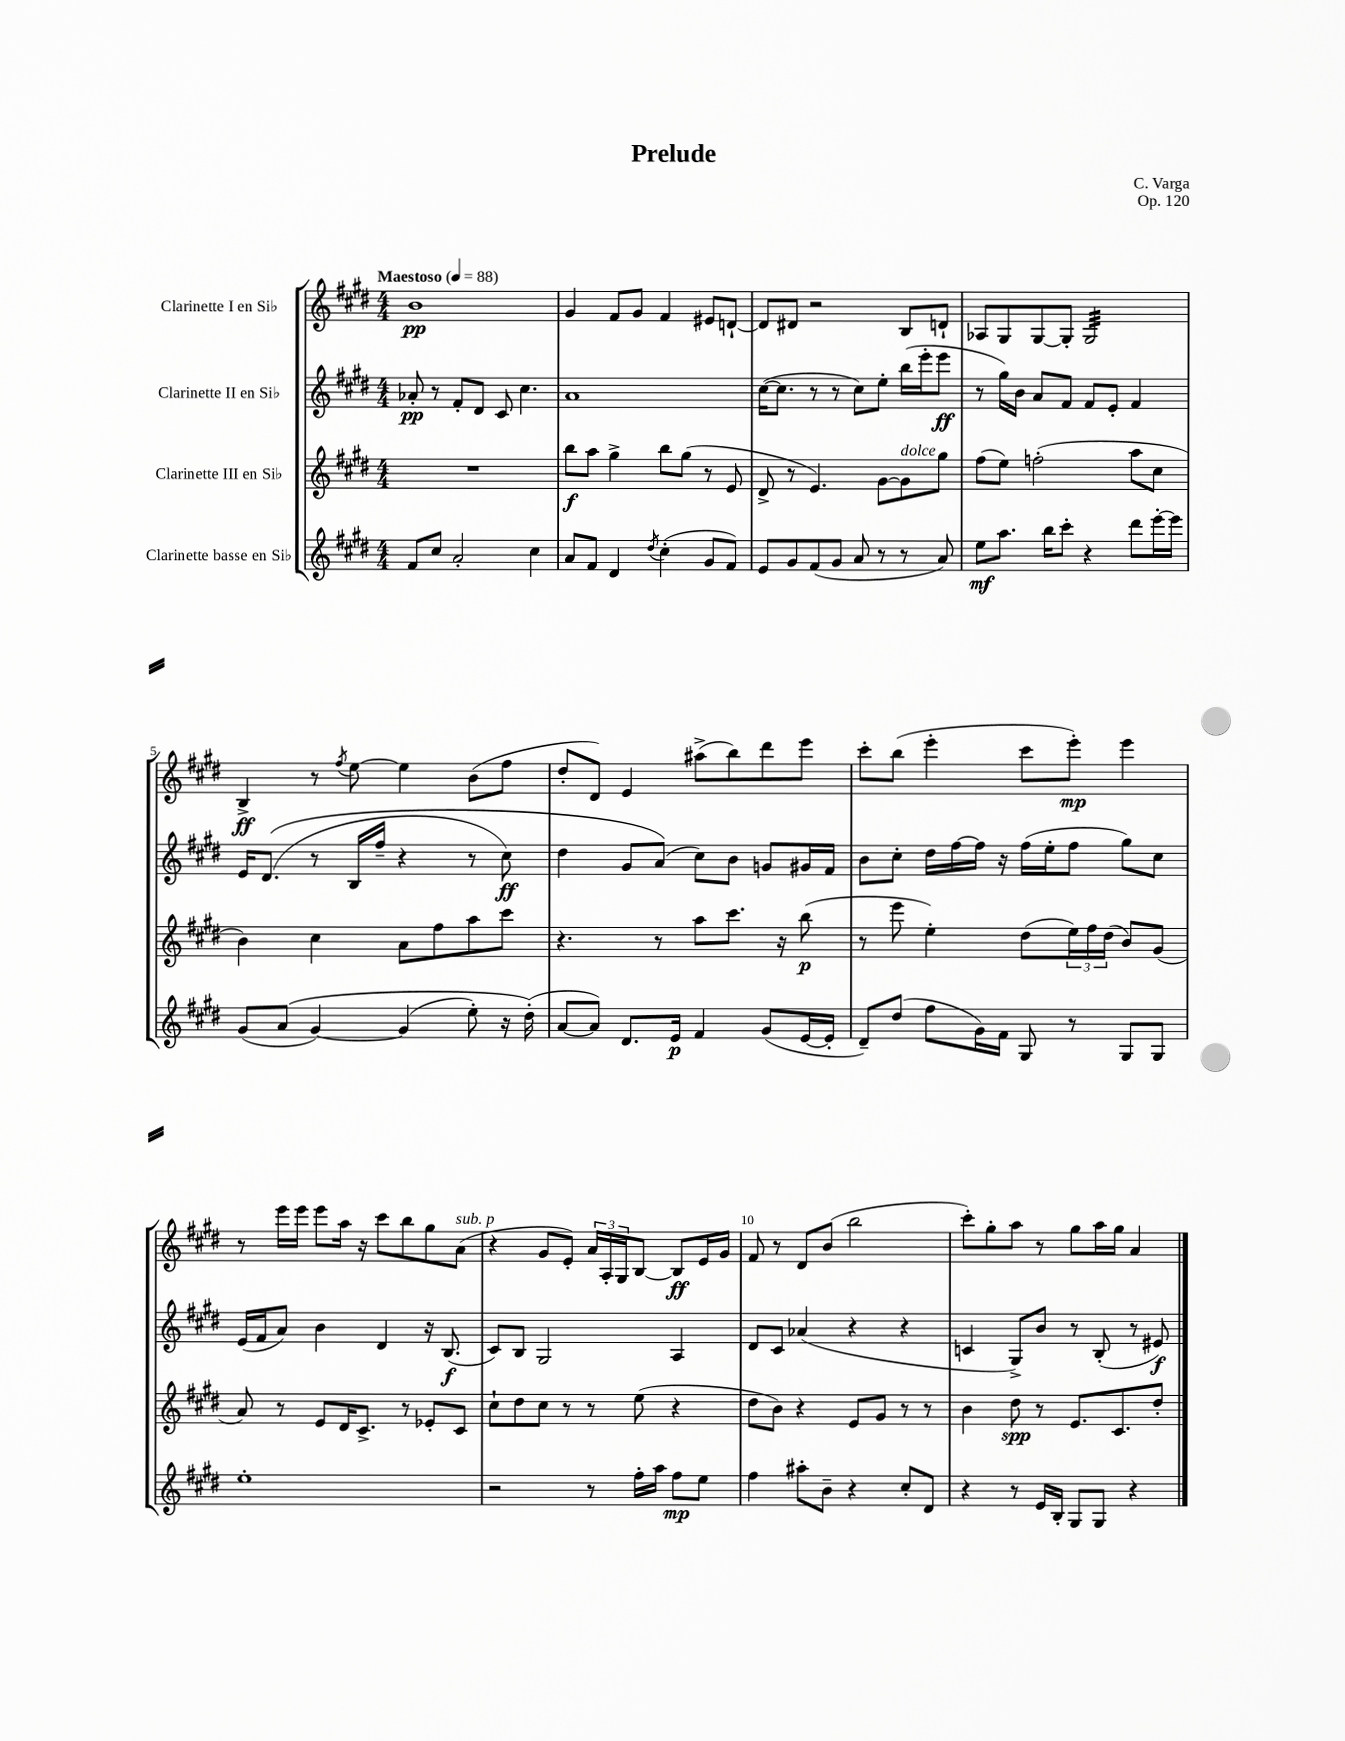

**kern	**kern	**kern	**kern
*staff4	*staff3	*staff2	*staff1
*clefG2	*clefG2	*clefG2	*clefG2
*k[f#c#g#d#]	*k[f#c#g#d#]	*k[f#c#g#d#]	*k[f#c#g#d#]
*M4/4	*M4/4	*M4/4	*M4/4
*MM88	*MM88	*MM88	*MM88
8f#	1r	8a-'	1b
8cc#	.	8r	.
2a'	.	8f#'	.
.	.	8d#	.
.	.	8c#	.
.	.	4.cc#	.
4cc#	.	.	.
=	=	=	=
8a	8bb	1a	4g#
8f#	8aa	.	.
4d#	4gg#^	.	8f#
.	.	.	8g#
8qdd#	.	.	.
(4cc#'	8bb	.	4f#
.	(8gg#	.	.
8g#	8r	.	8e#
8f#)	8e	.	[8d`
=	=	=	=
8e	8d#^	([16cc#	8d]
.	.	8.cc#]	.
8g#	8r	.	8d#
(8f#	4.e)	8r	2r
8g#	.	8r	.
8a	.	8cc#)	.
8r	[8g#	8ee'	.
8r	8g#]	(16bb	8B
.	.	16eee'	.
8a)	8gg#	8eee	8d`
=	=	=	=
8ee	(8ff#	8r	8A-
8.aa	8ee)	16gg#)	8G#
.	.	16b	.
.	(2ff'	8a	[8G#
16bb	.	.	.
8ccc#'	.	8f#	8G#']
4r	.	8f#	2G#
.	.	8e'	.
8ddd#	8aa	4f#	.
[16eee'	8cc#	.	.
16eee]	.	.	.
=	=	=	=
(8g#	4b)	16e	4B^
.	.	&((8.d#	.
&(8a	.	.	.
[4g#)	4cc#	8r	8r
.	.	.	8qff#
.	.	16B	[8ee
.	.	16ff#~	.
(4g#]	8a	4r	4ee]
.	8ff#	.	.
8ee')	8aa	8r	(8b
16r	8ccc#	8cc#)	8ff#
(16dd#'&)	.	.	.
=	=	=	=
[8a	4.r	4dd#	8dd#'
8a])	.	.	8d#)
8.d#	.	8g#	4e
.	8r	(8a&)	.
16e	.	.	.
4f#	8aa	8cc#)	(8aa#^
.	8.ccc#	8b	8bb)
(8g#	.	8g	8ddd#
.	16r	.	.
[16e	(8bb	16g#	8eee
16e']	.	16f#	.
=	=	=	=
8d#~)	8r	8b	8ccc#'
(8dd#	8eee	8cc#'	(8bb
8ff#	4ee')	16dd#	4eee'
.	.	[16ff#	.
16g#)	.	16ff#]	.
16f#	.	16r	.
8G#	(8dd#	(16ff#	8ccc#
.	.	16ee'	.
8r	24ee)	8ff#	8eee')
.	24ff#	.	.
.	(24dd#	.	.
8G#	8b)	8gg#)	4eee
8G#	(8g#	8cc#	.
=	=	=	=
1ee'	8a)	(16e	8r
.	.	16f#	.
.	8r	8a)	16eee
.	.	.	16eee
.	8e	4b	8eee
.	16d#	.	16aa
.	8.c#^	.	16r
.	.	4d#	8ccc#
.	8r	.	8bb
.	8e-'	16r	8gg#
.	.	(8.B	.
.	8c#	.	(8a
=	=	=	=
2r	8cc#`	8c#)	4r
.	8dd#	8B	.
.	8cc#	2G#	8g#
.	8r	.	8e')
8r	8r	.	24a
.	.	.	24A'
.	.	.	24G#
16ff#'	(8ee	.	[8B
16aa	.	.	.
8ff#	4r	4A	8B]
8ee	.	.	16e
.	.	.	16g#
=	=	=	=
4ff#	8dd#	8d#	8f#
.	8b)	8c#	8r
8aa#'	4r	(4a-	8d#
8b~	.	.	(8b
4r	8e	4r	2bb
.	8g#	.	.
8cc#'	8r	4r	.
8d#	8r	.	.
=	=	=	=
4r	4b	4c	8ccc#')
.	.	.	8gg#'
8r	8dd#	8G#^)	8aa
16e	8r	8b	8r
16B'	.	.	.
8G#	8.e	8r	8gg#
8G#	.	(8B'	16aa
.	8.c#	.	16gg#
4r	.	8r	4a
.	8dd#'	8e#)	.
==	==	==	==
*-	*-	*-	*-
